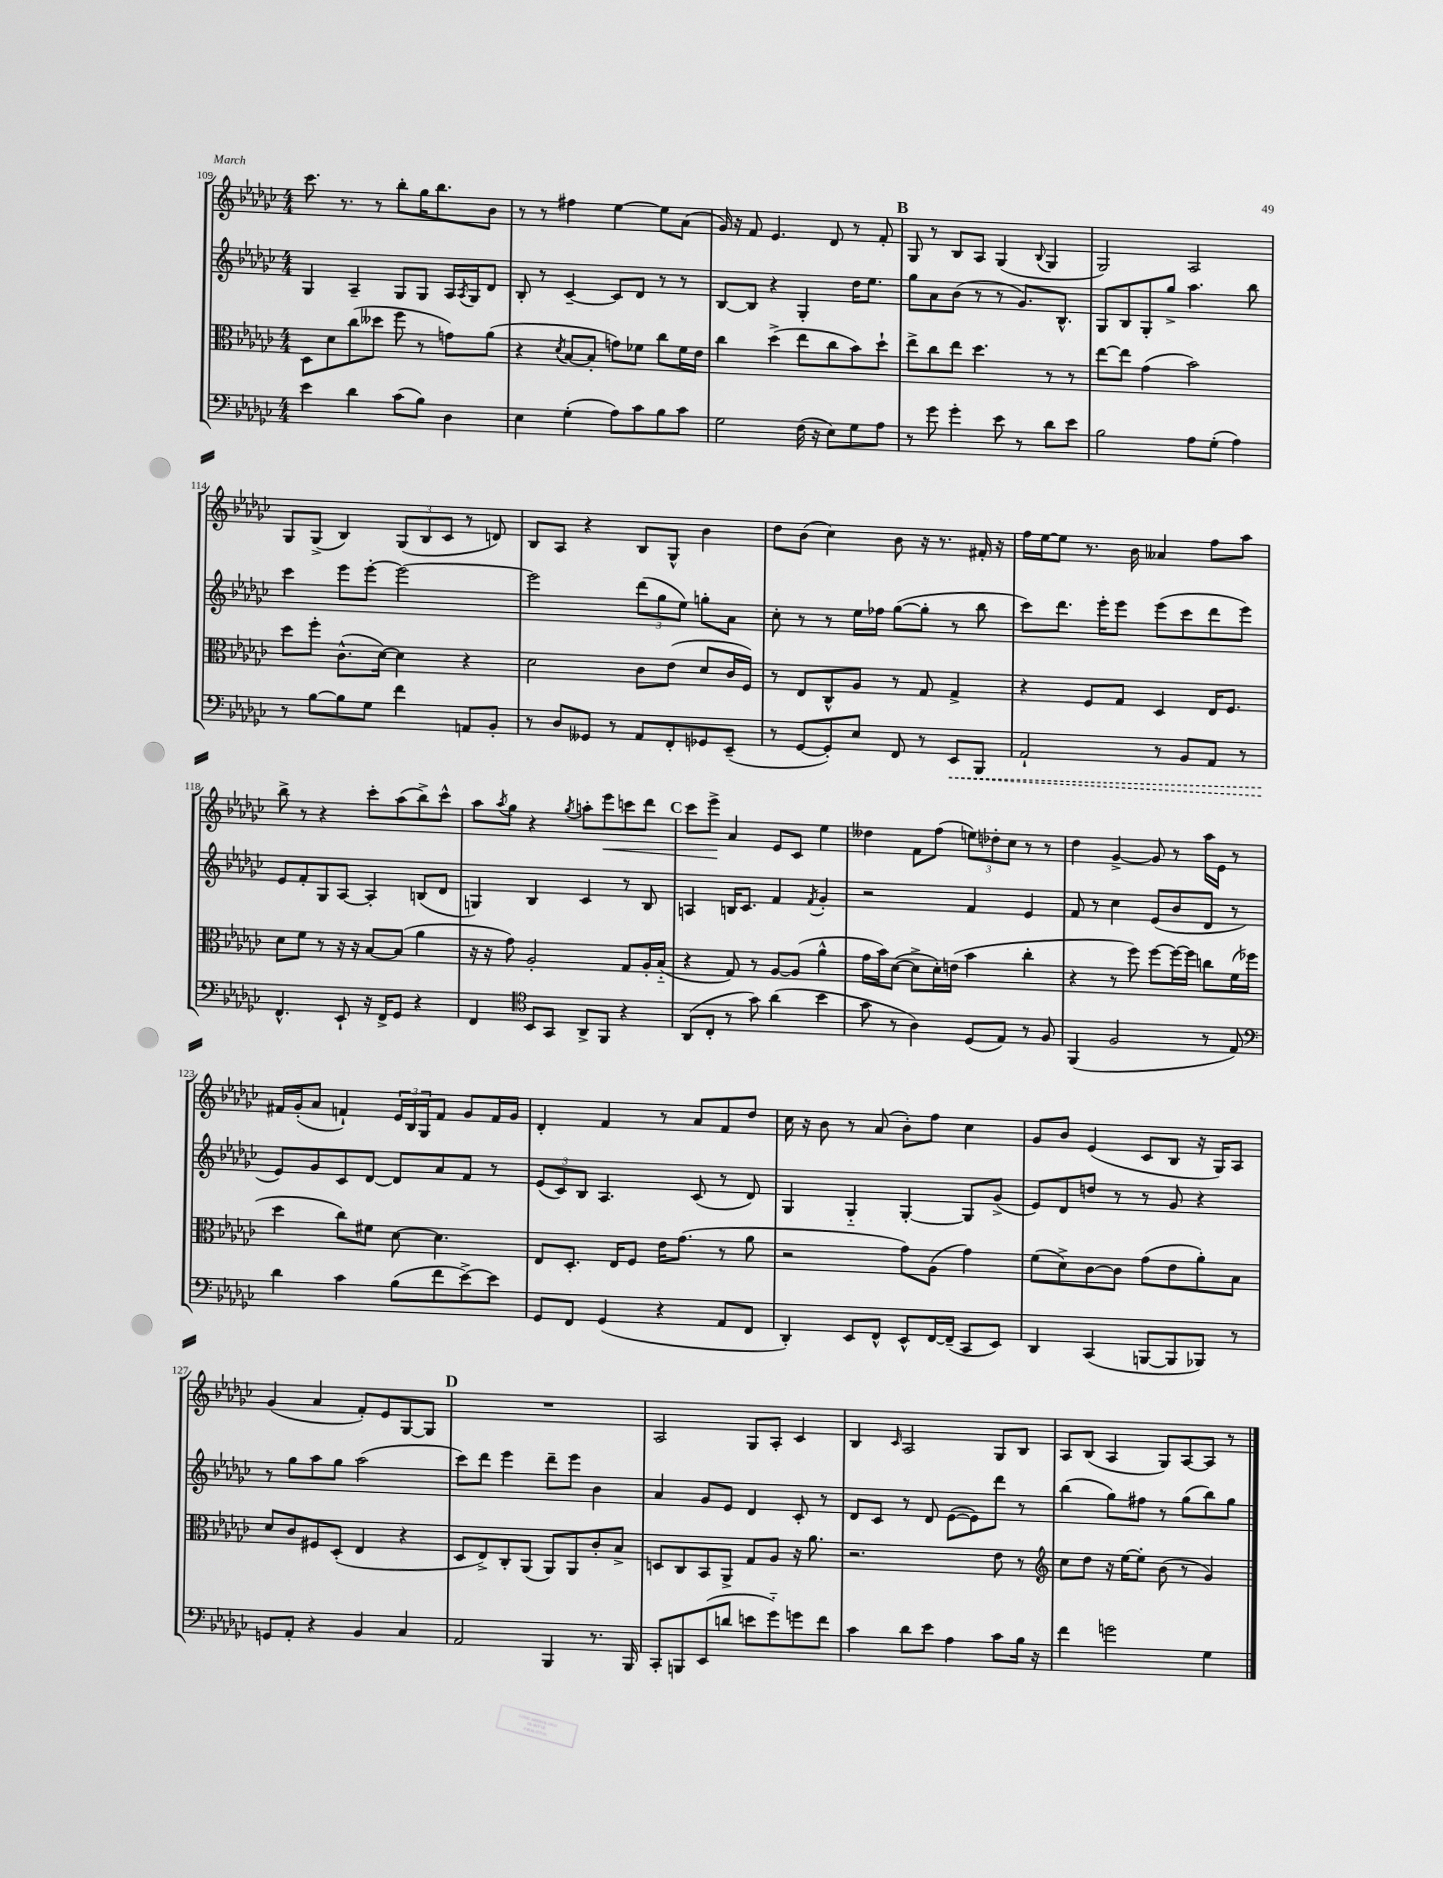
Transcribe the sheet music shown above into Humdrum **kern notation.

**kern	**dynam	**kern	**kern	**kern	**dynam
*part4	*part4	*part3	*part2	*part1	*part1
*staff4	*staff4	*staff3	*staff2	*staff1	*staff1
*clefF4	*	*clefC3	*clefG2	*clefG2	*
*k[b-e-a-d-g-c-]	*	*k[b-e-a-d-g-c-]	*k[b-e-a-d-g-c-]	*k[b-e-a-d-g-c-]	*
*M4/4	*	*M4/4	*M4/4	*M4/4	*
=109	=109	=109	=109	=109	=109
4e-\	.	8D-\L	4G-/	8.ccc-\	.
.	.	8d-\	.	.	.
.	.	.	.	8.r	.
4d-\	.	(8cc-\	4A-~/	.	.
.	.	8dd--X\J	.	8r	.
(8c-\L	.	8ff\	8G-/L	8bb-'\L	.
8B-\J)	.	8r	8G-/J	16gg-\K	.
.	.	.	.	8.bb-\	.
4D-\	.	8gn\L)	16A-/LL	.	.
.	.	.	8qA-/	.	.
.	.	.	16G-/J	.	.
.	.	(8a-\J	8d-/J	8b-\J	.
=110	=110	=110	=110	=110	=110
4E-\	.	4r	8B-'/	8r	.
.	.	.	8r	8r	.
.	.	8qd-/	.	.	.
(4G-'\	.	[8B-/L	[4c-~/	4ff#X\	.
.	.	8B-'/J]	.	.	.
8A-\L)	.	8gn\L)	8c-/L]	[4ee-\	.
8c-\	.	8f-X\J	8d-/J	.	.
8B-\	.	8cc-\L	8r	8ee-\L]	.
8c-\J	.	16f-\L	8r	(8a-\J	.
.	.	16e-\JJ	.	.	.
=111	=111	=111	=111	=111	=111
2G-\	.	4cc-\	[8B-/L	16g-/)	.
.	.	.	.	16r	.
.	.	.	8B-/J]	8f/	.
.	.	(4dd-^\	4r	4.e-/	.
(16F\	.	8ee-\L	4G-'/	.	.
16r	.	.	.	.	.
8E-\L)	.	8cc-\	.	8d-/	.
8G-\	.	8b-\)	16dd-\KL	8r	.
.	.	.	8.ee-\J	.	.
8A-\J	.	8dd-`\J	.	8f'/	.
!!LO:REH:place=s1:t=B
=112	=112	=112	=112	=112	=112
8r	.	8ee-^\L	8gg-\L	8G-/	.
8g-\	.	8cc-\	8a-\	8r	.
4g-'\	.	8ee-\J	(8b-\J	8B-/L	.
.	.	4.dd-\	8r	8A-/J	.
8e-\	.	.	8r	(4G-/	.
8r	.	.	8.g-/L)	.	.
.	.	.	.	8qqB-/	.
8d-\L	.	8r	.	4G-/	.
.	.	.	8.B-^^/J	.	.
8e-\J	.	8r	.	.	.
=113	=113	=113	=113	=113	=113
2B-\	.	[8ee-\L	8G-/L	2G-/)	.
.	.	8ee-\J]	8B-/	.	.
.	.	(4g-\	8G-'/	.	.
.	.	.	8gg-^/J	.	.
8A-\L	.	2b-\)	4.aa-\	2A-/	.
(8G-'\J	.	.	.	.	.
4A-\)	.	.	.	.	.
.	.	.	8bb-\	.	.
!!LO:LB:g=z
=114	=114	=114	=114	=114	=114
8r	.	8dd-\L	4ccc-\	8G-/L	.
[8B-\L	.	8ff'\J	.	(8G-^/J	.
8B-\]	.	(8.c-^^\L	8eee-\L	4B-/)	.
8G-\J	.	.	[8eee-'\J	.	.
.	.	[16d-\Jk)	.	.	.
4f\	.	4d-\]	2eee-\_	(12G-/L	.
.	.	.	.	12B-/	.
.	.	.	.	12c-/J	.
8AAn/L	.	4r	.	8r	.
8BB-'/J	.	.	.	8dn/)	.
=115	=115	=115	=115	=115	=115
8r	.	2d-\	2eee-\]	8B-/L	.
8D-/L	.	.	.	8A-/J	.
8GG--X/J	.	.	.	4r	.
8r	.	.	.	.	.
8AA-/L	.	8c-\L	(12ddd-\L	8B-/L	.
.	.	.	12gg-\	.	.
8FF'/	.	(8e-\J	.	8G-^^/J	.
.	.	.	12ee-\J)	.	.
8GG-X/	.	8d-/L	8ggn'\L	4b-\	.
(8EE-~/J	.	16c-/L	8a-\J	.	.
.	.	16F/JJ)	.	.	.
=116	=116	=116	=116	=116	=116
8r	.	8r	8cc-'\	8dd-\L	.
[8GG-/L	.	8E-/L	8r	(8b-\J	.
8GG-'/])	.	8C-^^/	8r	4cc-\)	.
8E-/J	.	8A-/J	16ee-\LL	.	.
.	.	.	16ff-X\JJ	.	.
8FF/	.	8r	([8gg-\L	8b-\	.
8r	.	8G-/	8gg-'\J]	16r	.
.	.	.	.	8.r	.
!	!LO:HP:b	!	!	!	!
8EE-/L	<	4G-^/	8r	.	.
8BBB-/J	.	.	8bb-\	16f#X'/	.
.	.	.	.	16r	.
=117	=117	=117	=117	=117	=117
2AA-`/	.	4r	8ccc-\L)	16ff\LL	.
.	.	.	.	[16ee-\J	.
.	.	.	8.ddd-\J	8ee-\J]	.
.	.	8F/L	.	8.r	.
.	.	.	16eee-'\KL	.	.
.	.	8G-/J	8eee-\J	.	.
.	.	.	.	16b-\	.
8r	.	4D-/	(8eee-\L	4a--X/	.
8BB-/L	.	.	8ccc-\	.	.
8AA-/J	.	16E-/KL	8ddd-\	8ff\L	.
.	.	8.F/J	.	.	.
8r	.	.	8eee-\J)	8aa-\J	.
!!LO:LB:g=z
=118	=118	=118	=118	=118	=118
4.FF^^/	.	8d-\L	8e-/L	8bb-^\	.
.	.	8f\J	8f'/	8r	.
.	.	8r	8G-/	4r	.
8EE-`/	[	16r	[8A-/J	.	.
.	.	16r	.	.	.
16r	.	[8B-/L	4A-'/]	8ccc-'\L	.
16FF^/KL	.	.	.	.	.
8GG-/J	.	(8B-/J]	.	(8aa-\	.
4r	.	4a-\	(8Bn/L	8bb-^\)	.
.	.	.	8d-/J	8ccc-^^\J	.
=119	=119	=119	=119	=119	=119
4FF/	.	16r	4Gn/)	8aa-\L	.
.	.	16r	.	.	.
.	.	.	.	8qaa-/	.
.	.	8g-\)	.	8gg-\J	.
*clefC4	*	*	*	*	*
8BB-/L	.	2A-'/	4B-/	4r	.
8GG-/J	.	.	.	.	.
.	.	.	.	8qgg-/	.
8AA-^/L	.	.	4c-/	8aan'\L	.
!	!	!	!	!	!LO:HP:b
8FF/J	.	.	.	8eee-\	<
4r	.	8G-/L	8r	8cccn\	.
.	.	16A-'/L	8B-/	8ddd-\J	.
.	.	(16B-/JJ	.	.	.
!!LO:REH:place=s1:t=C
=120	=120	=120	=120	=120	=120
(8AA-/L	.	4r	4An/	8ccc-\L	.
8C-'/J	.	.	.	8eee-^\J	.
8r	.	8G-/)	16Bn/KL	4a-/	[
.	.	.	8.c-/J	.	.
8g-\)	.	8r	.	.	.
(4a-\	.	[8A-/L	4f/	8e-/L	.
.	.	(8A-/J]	.	8c-/J	.
.	.	.	8qf/	.	.
4b-\	.	4a-^^\	4g-'/	4ee-\	.
=121	=121	=121	=121	=121	=121
8g-\	.	16g-\LL	2r	4dd--X\	.
.	.	16b-\J)	.	.	.
8r	.	([8d-\J	.	.	.
4A-\)	.	8d-^\L]	.	8f\L	.
.	.	16d-'\L)	.	(8ff\J	.
.	.	(16en\JJ	.	.	.
(8D-/L	.	4b-\	4f/	12een\L)	.
.	.	.	.	12dd-X'\	.
8E-/J)	.	.	.	.	.
.	.	.	.	12cc-\J	.
8r	.	4cc-'\	4e-/	8r	.
8F/	.	.	.	8r	.
=122	=122	=122	=122	=122	=122
(4FF/	.	4r	8f/	4dd-\	.
.	.	.	8r	.	.
2F/	.	8r	4cc-\	[4g-^/	.
.	.	8ff\)	.	.	.
.	.	[8ff\L	(8e-/L	8g-/]	.
.	.	16ff\L_	8b-/	8r	.
.	.	16ff\JJ]	.	.	.
8r	.	8ccn\L	8d-/J	16aa-\LL	.
.	.	.	.	16e-\JJ	.
8E-/)	.	(16f\L	8r	8r	.
.	.	16ff-X\JJ	.	.	.
!!LO:LB:g=z
=123	=123	=123	=123	=123	=123
*clefF4	*	*	*	*	*
4d-\	.	4dd-\	8e-/L)	16f#X/LL	.
.	.	.	.	(16g-'/J	.
.	.	.	8g-/	8a-/J	.
4c-\	.	8cc-\L)	8c-/	4fn`/)	.
.	.	8f#X\J	[8d-/J	.	.
(8B-\L	.	[8d-\	8d-/L]	24e-/LL	.
.	.	.	.	24B-/	.
.	.	.	.	24G-/J	.
8f\	.	4.d-\]	8a-/	8f/J	.
[8e-^\)	.	.	8f/J	8g-/L	.
8e-\J]	.	.	8r	16f/L	.
.	.	.	.	16g-/JJ	.
=124	=124	=124	=124	=124	=124
8GG-/L	.	8E-/L	(12e-/L	4d-'/	.
.	.	.	12c-/)	.	.
8FF/J	.	8.D-'/J	.	.	.
.	.	.	12B-/J	.	.
(4GG-/	.	.	4.A-/	4f/	.
.	.	16E-/KL	.	.	.
.	.	8F/J	.	.	.
4r	.	16e-\KL	.	8r	.
.	.	(8.g-\J	.	.	.
.	.	.	(8c-/	8a-/L	.
8AA-/L	.	8r	8r	8f/	.
8FF/J	.	8a-\	8d-/)	8dd-/J	.
=125	=125	=125	=125	=125	=125
4DD-'/)	.	2r	4G-/	16cc-\	.
.	.	.	.	16r	.
.	.	.	.	8b-\	.
8EE-/L	.	.	4G-/	8r	.
8FF^^/J	.	.	.	(8a-/	.
8EE-^^/L	.	8g-\L)	[4G-'/	8b-'\L)	.
[16FF/L	.	(8A-\J	.	8ff\J	.
(16FF~/JJ]	.	.	.	.	.
8CC-/L	.	4g-\)	8G-/L]	4cc-\	.
8EE-/J)	.	.	(8g-^/J	.	.
=126	=126	=126	=126	=126	=126
4DD-/	.	(8f\L	8e-/L)	8g-/L	.
.	.	8d-^\)	8d-/	8b-/J	.
(4CC-/	.	[8c-\	8ddn/J	(4e-/	.
.	.	8c-\J]	8r	.	.
[8BBBn/L	.	(8g-\L	8r	8c-/L	.
8BBB/]	.	8e-\	8g-/	8B-/J	.
8BBB-X/J)	.	8a-'\)	4r	16r	.
.	.	.	.	16G-/KL)	.
8r	.	8B-\J	.	8A-/J	.
!!LO:LB:g=z
=127	=127	=127	=127	=127	=127
8GGn/L	.	8d-/L	8r	(4g-/	.
8AA-'/J	.	8c-/	8gg-\L	.	.
4r	.	8F#X/	8aa-\	4a-/	.
.	.	(8D-'/J	8gg-\J	.	.
4BB-/	.	4E-/	(2aa-\	8f'/L)	.
.	.	.	.	8e-/	.
4C-/	.	4r	.	[8G-/	.
.	.	.	.	8G-/J]	.
!!LO:REH:place=s1:t=D
=128	=128	=128	=128	=128	=128
2AA-/	.	8D-/L	8ccc-\L)	1r	.
.	.	8E-^/)	8ddd-\J	.	.
.	.	8C-'/	4eee-\	.	.
.	.	(8AA-/J	.	.	.
4BBB-/	.	8AA-/L)	8ddd-~\L	.	.
.	.	8AA-/	8eee-\J	.	.
8.r	.	8c-'/	4b-\	.	.
.	.	8B-^/J	.	.	.
16BBB-/	.	.	.	.	.
=129	=129	=129	=129	=129	=129
8CC-'/L	.	8Dn/L	4a-/	2A-/	.
8BBBn/	.	8C-/	.	.	.
(8EE-/	.	8BB-/	8g-/L	.	.
8dn/J	.	8AA-^/J	8e-/J	.	.
8en\L	.	8G-/L	4d-/	8G-/L	.
8g-\)	.	8A-/J	.	8A-'/J	.
8gn\	.	16r	8c-'/	4c-/	.
.	.	8.a-\	.	.	.
8f\J	.	.	8r	.	.
=130	=130	=130	=130	=130	=130
4c-\	.	2.r	8d-/L	4B-/	.
.	.	.	8c-/J	.	.
.	.	.	.	16qqc-/	.
8d-\L	.	.	8r	2A-/	.
8e-\J	.	.	8d-/	.	.
4A-\	.	.	([8e-\L	.	.
.	.	.	8e-\])	.	.
8c-\L	.	8e-\	8ddd-\J	8G-/L	.
16B-\Jk	.	8r	8r	8B-/J	.
16r	.	.	.	.	.
=131	=131	=131	=131	=131	=131
*	*	*clefG2	*	*	*
4f\	.	8cc-\L	(4bb-\	8A-/L	.
.	.	8dd-\J	.	(8B-/J	.
2gn\	.	16r	8gg-\L)	4A-/	.
.	.	[16ee-\KL	.	.	.
.	.	8ee-'\J]	8ff#X\J	.	.
.	.	(8b-\	8r	8G-/L)	.
.	.	8r	(8gg-\L	[8A-/	.
4G-\	.	4g-/)	8bb-\)	8A-/J]	.
.	.	.	8gg-\J	8r	.
==	==	==	==	==	==
*-	*-	*-	*-	*-	*-
